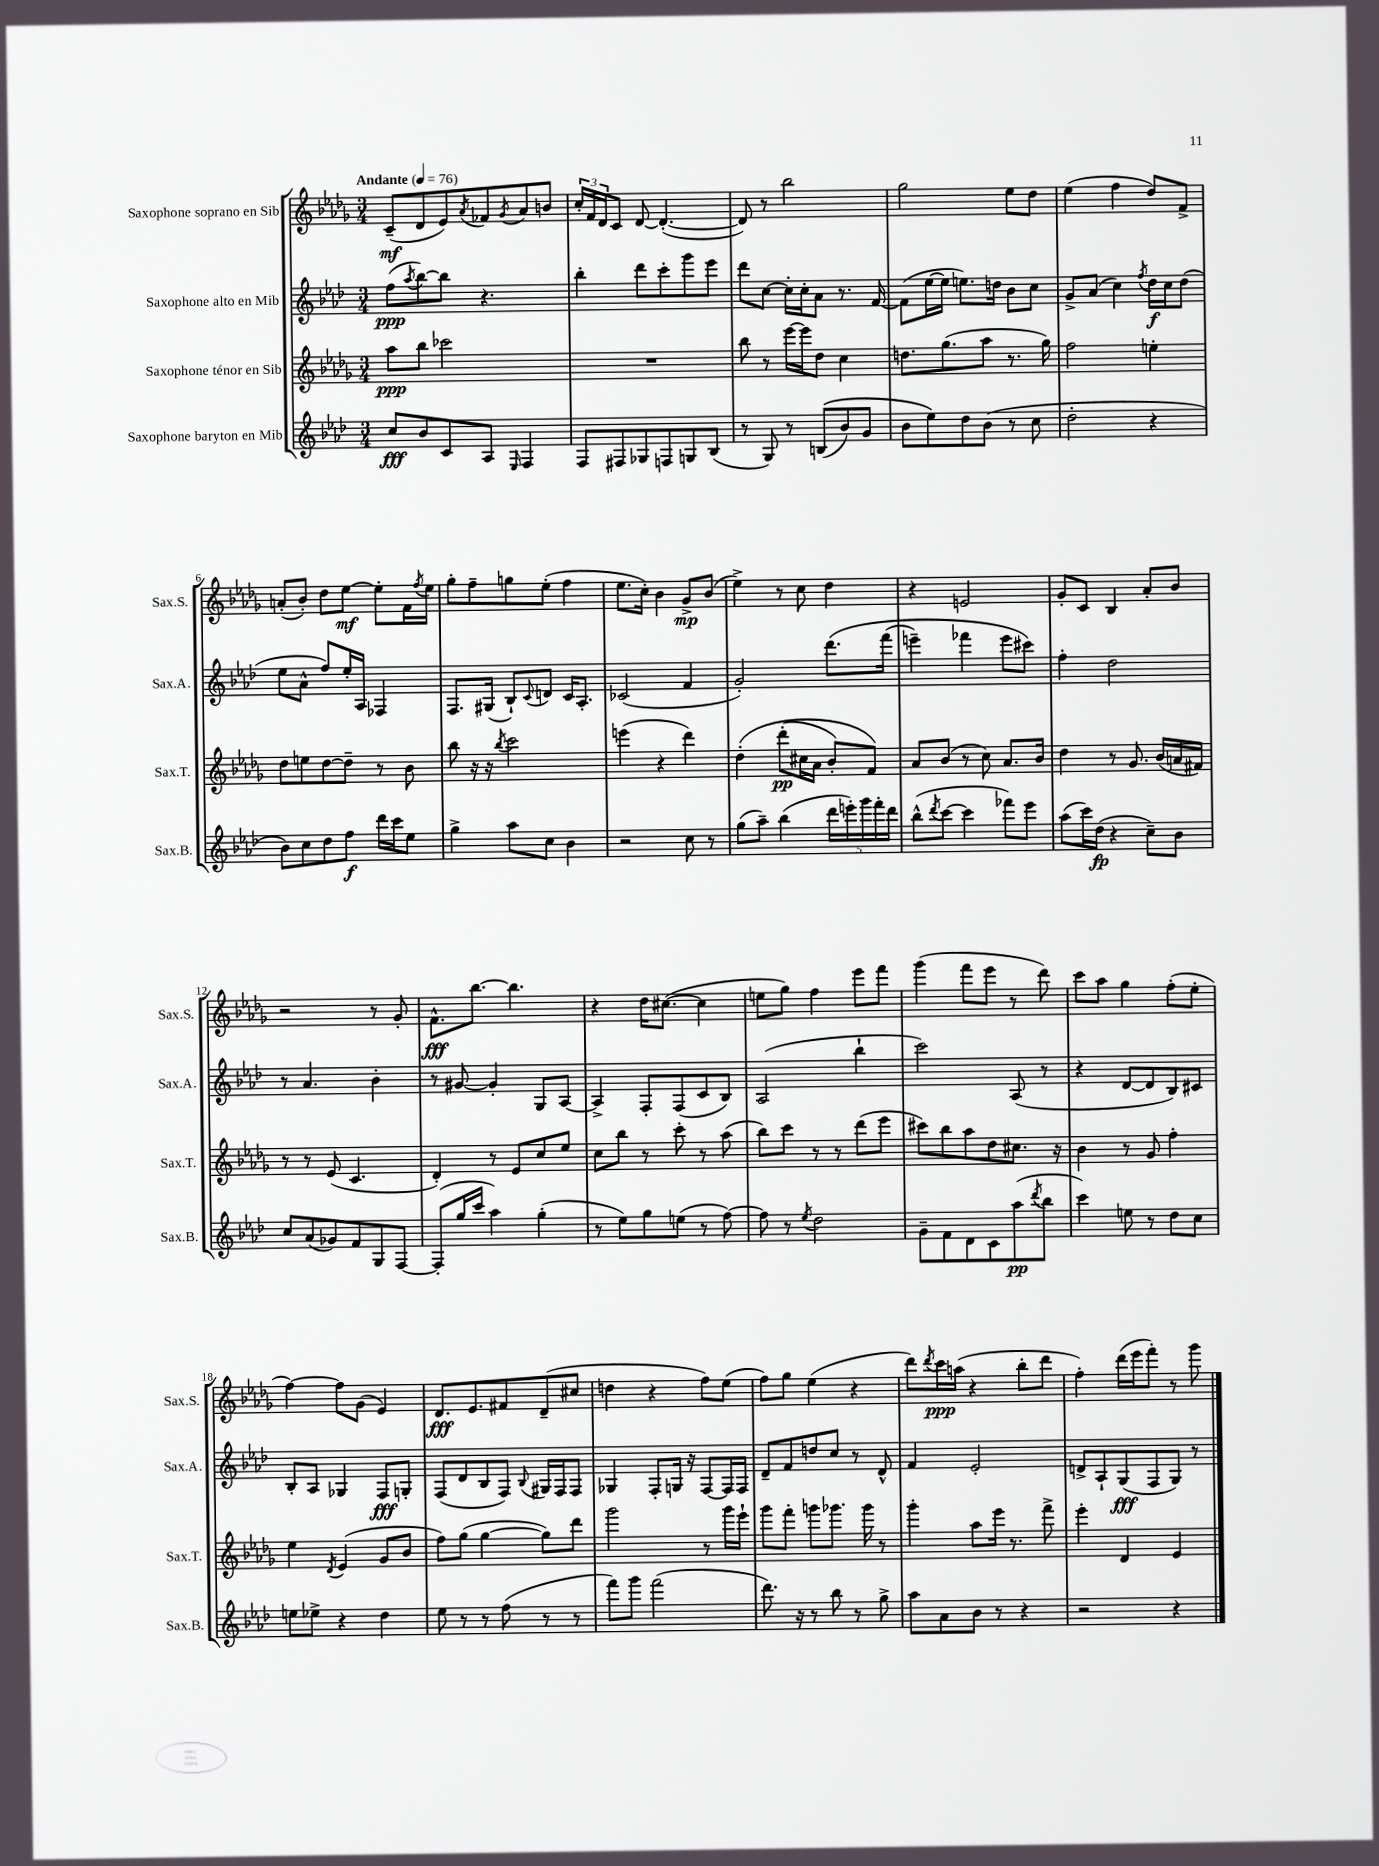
<<
\new StaffGroup <<
\new Staff = "s0" \with { instrumentName = "Saxophone soprano en Sib" shortInstrumentName = "Sax.S." } {
    \clef treble \key des \major \numericTimeSignature \time 3/4 \tempo "Andante" 4 = 76
    c'8--\mf( des'8 ees'8) \acciaccatura { aes'8 } fes'8 \acciaccatura { ges'8 } aes'8 b'8 |
    \tuplet 3/2 { c''16-. f'16 des'16 } c'8 des'8~ des'4.~-.( |
    des'8) r8 bes''2 |
    ges''2 ees''8 des''8 |
    ees''4( f''4 des''8) f'8-> |
    a'8-.( bes'8-.) des''8 ees''8~\mf ees''8-. f'16 \acciaccatura { f''8 } ees''16 |
    ges''8-. f''8-- g''8 ees''8-.( f''4 |
    ees''8. c''16-.) bes'4 ges'8->\mp bes'8( |
    ees''4->) r8 c''8 des''4 |
    r4 e'2 |
    ges'8-. c'8 bes4 aes'8-. bes'8 |
    r2 r8 ges'8-. |
    f'8.-^\fff bes''8.~ bes''4. |
    r4 des''16 cis''8.~( cis''4 |
    e''8 ges''8) f''4 ees'''8 f'''8 |
    ges'''4( f'''8 ees'''8 r8 des'''8) |
    c'''8 aes''8 ges''4 f''8-.( ees''8-. |
    f''4~) f''8 ges'8( ees'4) |
    des'8.\fff ees'8. fis'8 des'8--( cis''8 |
    d''4 r4 f''8) ees''8( |
    f''8) ges''8 ees''4( r4 |
    des'''8) \acciaccatura { des'''8 } c'''16\ppp a''16( r4 bes''8-. des'''8 |
    f''4-.) des'''16( ees'''16 f'''8-.) r8 ges'''8 \bar "|." |
}
\new Staff = "s1" \with { instrumentName = "Saxophone alto en Mib" shortInstrumentName = "Sax.A." } {
    \clef treble \key aes \major \numericTimeSignature \time 3/4
    f''8\ppp( \acciaccatura { aes''8 } bes''8~) bes''8 r4. |
    bes''4-. des'''8 c'''8-. g'''8 ees'''8 |
    des'''8 c''8~ c''16-. c''16-. aes'8 r8. f'16~ |
    f'8( ees''16~ ees''16 e''8.) d''16 bes'8 c''8 |
    g'8-> aes'8( c''4) \acciaccatura { f''8 } des''16\f c''16 des''8( |
    ees''8 aes'8-^ f''8) ees''16-. aes16 fes4 |
    f8. gis16( bes8-!) \appoggiatura { c'8 } d'8 c'16 aes8.-. |
    ces'2( f'4 |
    g'2-.) des'''8.\( f'''16( |
    e'''4--) fes'''4 e'''8 cis'''8\) |
    f''4-. des''2 |
    r8 aes'4. bes'4-. |
    r8 gis'8~ gis'4-. g8 aes8~ |
    aes4-> f8-. f8( c'8 bes8) |
    aes2( bes''4-! |
    c'''2) aes8( r8 |
    r4 des'8~ des'8 bes8) cis'8 |
    bes8-. aes8 ges4 f8\fff g8-. |
    f8( des'8 bes8 f8) \appoggiatura { bes8 } gis16 f16 f8 |
    ges4 f8-. g16 r16 f8~ f16 f16 |
    des'8-- f'8 d''8 c''8 r8 des'8-^ |
    f'4 ees'2-. |
    d'8-> aes8-! g8\fff( f8 g8) r8 \bar "|." |
}
\new Staff = "s2" \with { instrumentName = "Saxophone ténor en Sib" shortInstrumentName = "Sax.T." } {
    \clef treble \key des \major \numericTimeSignature \time 3/4
    aes''8\ppp bes''8 ces'''2 |
    R2. |
    bes''8 r8 ees'''16~ ees'''16 des''8 c''4 |
    d''8. ges''8.( aes''8 r8. ges''16) |
    f''2 e''4-. |
    des''8 e''8 des''8~ des''8-- r8 bes'8 |
    bes''8 r16 r16 \acciaccatura { bes''8 } c'''2 |
    e'''4( r4 des'''4) |
    des''4-.\( des'''8-.\pp( cis''16 aes'16 bes'8-.) f'8\) |
    aes'8 bes'8( r8 c''8) aes'8. bes'16 |
    des''4 r8 ges'8. bes'16( a'16 fis'16) |
    r8 r8 ees'8( c'4. |
    des'4-.) r8 ees'8 c''8 ees''8 |
    c''8 bes''8 r8 c'''8-. r8 aes''8( |
    bes''8) c'''8 r8 r8 des'''8( ees'''8 |
    cis'''8) bes''8 aes''8 des''8 cis''8. r16 |
    bes'4 r8 ges'8 f''4-. |
    ees''4 \acciaccatura { des'8 } ees'4( ges'8 bes'8 |
    f''8) ges''8( ges''4~ ges''8) des'''8 |
    ges'''2 r8 ges'''16 ees'''16-! |
    ges'''8 f'''8-. g'''8 ges'''8. ges'''16 r8 |
    ges'''4-. aes''8 ees'''16 r8. f'''8-> |
    ees'''4-. des'4 ees'4 \bar "|." |
}
\new Staff = "s3" \with { instrumentName = "Saxophone baryton en Mib" shortInstrumentName = "Sax.B." } {
    \clef treble \key aes \major \numericTimeSignature \time 3/4
    c''8\fff bes'8 c'8 aes8 \grace { ees16 } f4 |
    f8 fis8 ges8 f8 g8 bes8( |
    r8 g8) r8 b8(\( bes'8) g'8 |
    bes'8 ees''8\) des''8 bes'8( r8 c''8 |
    des''2-. r4 |
    bes'8) c''8 des''8 f''8\f des'''16 c'''16 ees''8 |
    g''4-> aes''8 c''8 bes'4 |
    r2 c''8 r8 |
    g''8( aes''8--) bes''4( \tuplet 5/4 { des'''16 e'''16-.) g'''16 f'''16-. des'''16 } |
    bes''8-^( \acciaccatura { des'''8 } c'''8~ c'''4 fes'''8) ees'''8 |
    aes''8( c'''16) des''16\fp( r4 c''8--) bes'8 |
    c''8 aes'8( ges'8) f'8 g8 f8~ |
    f8-.( g''16 c'''16 aes''4) g''4-.( |
    r8 ees''8) g''8 e''8( r8 f''8~) |
    f''8 r8 \acciaccatura { ees''8 } des''2 |
    g'8-- f'8 des'8 c'8 aes''8\pp( \acciaccatura { des'''8 } bes''8 |
    c'''4) e''8 r8 des''8 c''8 |
    e''8 ees''8-> r4 des''4 |
    ees''8 r8 r8 f''8( r8 r8 |
    f'''8) g'''8 f'''2( |
    des'''8.) r16 r8 bes''8 r8 g''8-> |
    aes''8 aes'8 bes'8 r8 r4 |
    r2 r4 \bar "|." |
}
>>
>>
